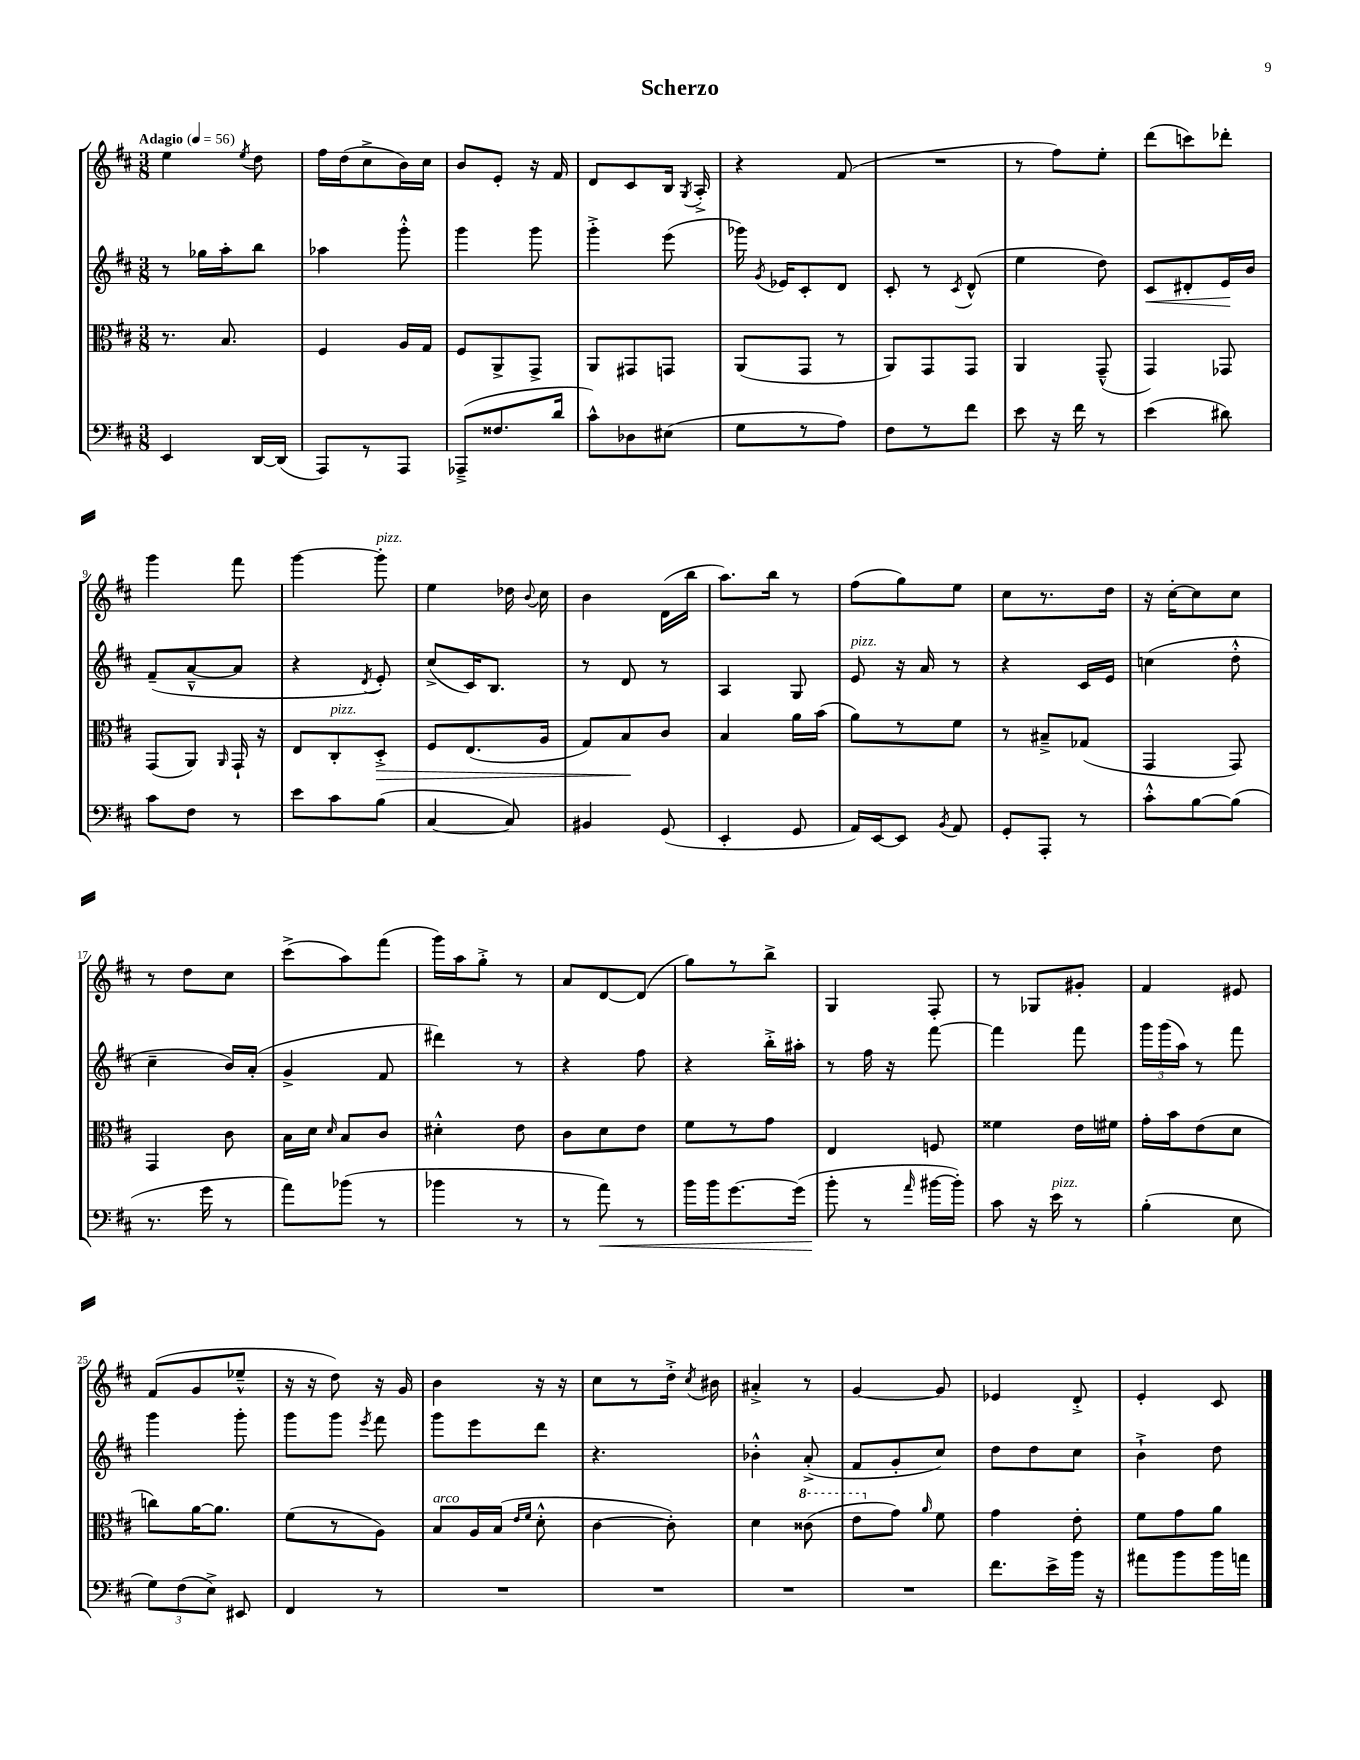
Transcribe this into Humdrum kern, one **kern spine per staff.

**kern	**dynam	**kern	**dynam	**kern	**dynam	**kern
*part4	*part4	*part3	*part3	*part2	*part2	*part1
*staff4	*staff4	*staff3	*staff3	*staff2	*staff2	*staff1
*clefF4	*	*clefC3	*	*clefG2	*	*clefG2
*k[f#c#]	*	*k[f#c#]	*	*k[f#c#]	*	*k[f#c#]
*M3/8	*	*M3/8	*	*M3/8	*	*M3/8
*MM56	*	*MM56	*	*MM56	*	*MM56
=1	=1	=1	=1	=1	=1	=1
!	!	!	!	!	!	!LO:TX:a:B:t=Adagio
4EE/	.	8.r	.	8r	.	4ee\
.	.	.	.	16gg-X\LL	.	.
.	.	8.B/	.	16aa'\J	.	.
.	.	.	.	.	.	8qee/
[16DD/LL	.	.	.	8bb\J	.	8dd\
(16DD/JJ]	.	.	.	.	.	.
=2	=2	=2	=2	=2	=2	=2
8AAA/L)	.	4F#/	.	4aa-X\	.	16ff#\LL
.	.	.	.	.	.	(16dd\J
8r	.	.	.	.	.	8cc#^\
8AAA/J	.	16A/LL	.	8ggg'^^\	.	16b\L)
.	.	16G/JJ	.	.	.	16cc#\JJ
=3	=3	=3	=3	=3	=3	=3
(8AAA-X~^/L	.	8F#/L	.	4ggg\	.	8b/L
8.F##X/	.	8AA^/	.	.	.	8e'/J
.	.	8GG^/J	.	8ggg\	.	16r
16d/Jk	.	.	.	.	.	16f#/
=4	=4	=4	=4	=4	=4	=4
8c#^^\L)	.	8AA/L	.	4ggg'^\	.	8d/L
8D-X\	.	8GG#X/	.	.	.	8c#/
(8E#X\J	.	8GGn/J	.	(8eee\	.	16B/Jk
.	.	.	.	.	.	8qG/
.	.	.	.	.	.	16A'^/
=5	=5	=5	=5	=5	=5	=5
8G\L	.	(8AA/L	.	16ggg-X\)	.	4r
.	.	.	.	8qg/	.	.
.	.	.	.	16e-X/KL	.	.
8r	.	8GG/J	.	8c#'/	.	.
8A\J)	.	8r	.	8d/J	.	(8f#/
=6	=6	=6	=6	=6	=6	=6
8F#\L	.	8AA/L)	.	8c#'/	.	4.r
8r	.	8GG/	.	8r	.	.
.	.	.	.	8qc#/	.	.
8f#\J	.	8GG/J	.	(8d^^/	.	.
=7	=7	=7	=7	=7	=7	=7
8e\	.	4AA/	.	4ee\	.	8r
16r	.	.	.	.	.	8ff#\L)
16f#\	.	.	.	.	.	.
8r	.	(8GG~^^/	.	8dd\)	.	8ee'\J
=8	=8	=8	=8	=8	=8	=8
!	!	!	!	!	!LO:HP:b	!
(4e\	.	4GG/)	.	8c#/L	<	(8ddd\L
.	.	.	.	8d#X'/	.	8cccn\)
8d#X\)	.	8GG-X/	.	16e/L	.	8ddd-X'\J
.	.	.	.	16b/JJ	[	.
!!LO:LB:g=z
=9	=9	=9	=9	=9	=9	=9
8c#\L	.	(8GG/L	.	(8f#~/L	.	4ggg\
8F#\J	.	8AA/J)	.	[8a~^^/	.	.
.	.	16qqAA/	.	.	.	.
8r	.	16GG`/	.	8a/J]	.	8fff#\
.	.	16r	.	.	.	.
=10	=10	=10	=10	=10	=10	=10
8e\L	.	8E/L	.	4r	.	[4ggg\
!	!	!LO:TX:a:i:t=pizz.	!	!	!	!
8c#\	.	8C#'/	.	.	.	.
.	.	.	.	8qd/	.	.
!	!	!	!	!	!	!LO:TX:a:i:t=pizz.
!	!	!	!LO:HP:b	!	!	!
(8B\J	.	8D'^/J	>	8e'/)	.	8ggg'\]
=11	=11	=11	=11	=11	=11	=11
[4C#/	.	8F#/L	.	(8cc#^/L	.	4ee\
.	.	(8.E/	.	16c#/K)	.	.
.	.	.	.	8.B/J	.	.
8C#/])	.	.	.	.	.	16dd-X\
.	.	.	.	.	.	8qqb/
.	.	16A/Jk	.	.	.	16cc#\
=12	=12	=12	=12	=12	=12	=12
4BB#X/	.	8G/L)	.	8r	.	4b\
.	.	8B/	.	8d/	.	.
(8GG/	.	8c#/J	]	8r	.	(16d\LL
.	.	.	.	.	.	16bb\JJ
=13	=13	=13	=13	=13	=13	=13
4EE'/	.	4B/	.	4A/	.	8.aa\L)
.	.	.	.	.	.	16bb\Jk
8GG/	.	16a\LL	.	8G/	.	8r
.	.	(16b\JJ	.	.	.	.
=14	=14	=14	=14	=14	=14	=14
!	!	!	!	!LO:TX:a:i:t=pizz.	!	!
16AA/LL)	.	8a\L)	.	8e/	.	(8ff#\L
[16EE/J	.	.	.	.	.	.
8EE/J]	.	8r	.	16r	.	8gg\)
.	.	.	.	16a/	.	.
8qBB/	.	.	.	.	.	.
8AA/	.	8f#\J	.	8r	.	8ee\J
=15	=15	=15	=15	=15	=15	=15
8GG'/L	.	8r	.	4r	.	8cc#\L
8AAA'/J	.	8B#X~^/L	.	.	.	8.r
8r	.	(8G-X/J	.	16c#/LL	.	.
.	.	.	.	16e/JJ	.	16dd\Jk
=16	=16	=16	=16	=16	=16	=16
8c#'^^\L	.	4GG/	.	(4ccn\	.	16r
.	.	.	.	.	.	[16cc#'\KL
[8B\	.	.	.	.	.	8cc#\]
(8B\J]	.	8GG/)	.	8dd'^^\	.	8cc#\J
!!LO:LB:g=z
=17	=17	=17	=17	=17	=17	=17
8.r	.	4GG/	.	4cc#~\	.	8r
.	.	.	.	.	.	8dd\L
16g\	.	.	.	.	.	.
8r	.	8c#\	.	16b/LL)	.	8cc#\J
.	.	.	.	(16a'/JJ	.	.
=18	=18	=18	=18	=18	=18	=18
8a\L)	.	16B\LL	.	4g^/	.	(8ccc#^\L
.	.	16d\JJ	.	.	.	.
.	.	16qqd/	.	.	.	.
(8b-X\J	.	8B/L	.	.	.	8aa\)
8r	.	8c#/J	.	8f#/	.	(8fff#\J
=19	=19	=19	=19	=19	=19	=19
4b-X\	.	4d#X'^^\	.	4ddd#X\)	.	16ggg\LL)
.	.	.	.	.	.	16aa\J
.	.	.	.	.	.	8gg'^\J
8r	.	8e\	.	8r	.	8r
=20	=20	=20	=20	=20	=20	=20
8r	.	8c#\L	.	4r	.	8a/L
!	!LO:HP:b	!	!	!	!	!
8a\)	<	8d\	.	.	.	[8d/
8r	.	8e\J	.	8ff#\	.	(8d/J]
=21	=21	=21	=21	=21	=21	=21
16b\LL	.	8f#\L	.	4r	.	8gg\L)
16b\J	.	.	.	.	.	.
[8.g\	.	8r	.	.	.	8r
.	.	8g\J	.	16bb'^\LL	.	8bb^\J
(16g\Jk]	.	.	.	16aa#X'\JJ	.	.
=22	=22	=22	=22	=22	=22	=22
8b'\	.	4E/	.	8r	.	4G/
8r	[	.	.	16ff#\	.	.
.	.	.	.	16r	.	.
16qqa/	.	.	.	.	.	.
[16b#X\LL	.	8Fn/	.	[8fff#\	.	8F#'/
16b#'\JJ])	.	.	.	.	.	.
=23	=23	=23	=23	=23	=23	=23
8c#\	.	4f##X\	.	4fff#\]	.	8r
16r	.	.	.	.	.	8G-X/L
!LO:TX:a:i:t=pizz.	!	!	!	!	!	!
16e\	.	.	.	.	.	.
8r	.	16e\LL	.	8fff#\	.	8g#X'/J
.	.	16f#X\JJ	.	.	.	.
=24	=24	=24	=24	=24	=24	=24
(4B'\	.	16g'\LL	.	24ggg\LL	.	4f#/
.	.	.	.	(24ggg\	.	.
.	.	16b\J	.	.	.	.
.	.	.	.	24aa\JJ)	.	.
.	.	(8e\	.	8r	.	.
8E\	.	8d\J	.	8fff#\	.	8e#X/
!!LO:LB:g=z
=25	=25	=25	=25	=25	=25	=25
12G\L)	.	8ccn\L)	.	4ggg\	.	(8f#/L
(12F#\	.	.	.	.	.	.
.	.	[16a\K	.	.	.	8g/
12E^\J)	.	.	.	.	.	.
.	.	8.a\J]	.	.	.	.
8EE#X/	.	.	.	8ggg'\	.	8ee-X~^^/J
=26	=26	=26	=26	=26	=26	=26
4FF#/	.	(8f#\L	.	8ggg\L	.	16r
.	.	.	.	.	.	16r
.	.	8r	.	8ggg\J	.	8dd\)
.	.	.	.	8qeee/	.	.
8r	.	8A\J)	.	8fff#\	.	16r
.	.	.	.	.	.	16g/
=27	=27	=27	=27	=27	=27	=27
!	!	!LO:TX:a:i:t=arco	!	!	!	!
4.r	.	8B/L	.	8ggg\L	.	4b\
.	.	16A/L	.	8eee\	.	.
.	.	(16B/JJ	.	.	.	.
.	.	16qqe/LL	.	.	.	.
.	.	16qqf#/JJ	.	.	.	.
.	.	8d'^^\	.	8ddd\J	.	16r
.	.	.	.	.	.	16r
=28	=28	=28	=28	=28	=28	=28
4.r	.	[4c#\	.	4.r	.	8cc#\L
.	.	.	.	.	.	8r
.	.	8c#'\])	.	.	.	16dd'^\Jk
.	.	.	.	.	.	8qcc#/
.	.	.	.	.	.	16b#X\
=29	=29	=29	=29	=29	=29	=29
4.r	.	4d\	.	4b-X'^^\	.	4a#X'^/
*	*	*8va	*	*	*	*
.	.	(8cc##X\	.	(8a'^/	.	8r
=30	=30	=30	=30	=30	=30	=30
4.r	.	8ee\L	.	8f#/L	.	[4g/
*	*	*X8va	*	*	*	*
.	.	8g\J)	.	8g'/	.	.
.	.	16qqa/	.	.	.	.
.	.	8f#\	.	8cc#/J)	.	8g/]
=31	=31	=31	=31	=31	=31	=31
8.f#\L	.	4g\	.	8dd\L	.	4e-X/
.	.	.	.	8dd\	.	.
16e^\L	.	.	.	.	.	.
16b\JJ	.	8e'\	.	8cc#\J	.	8d'^/
16r	.	.	.	.	.	.
=32	=32	=32	=32	=32	=32	=32
8a#X\L	.	8f#\L	.	4b`^\	.	4e'/
8b\	.	8g\	.	.	.	.
16b\L	.	8a\J	.	8dd\	.	8c#/
16an\JJ	.	.	.	.	.	.
==	==	==	==	==	==	==
*-	*-	*-	*-	*-	*-	*-
